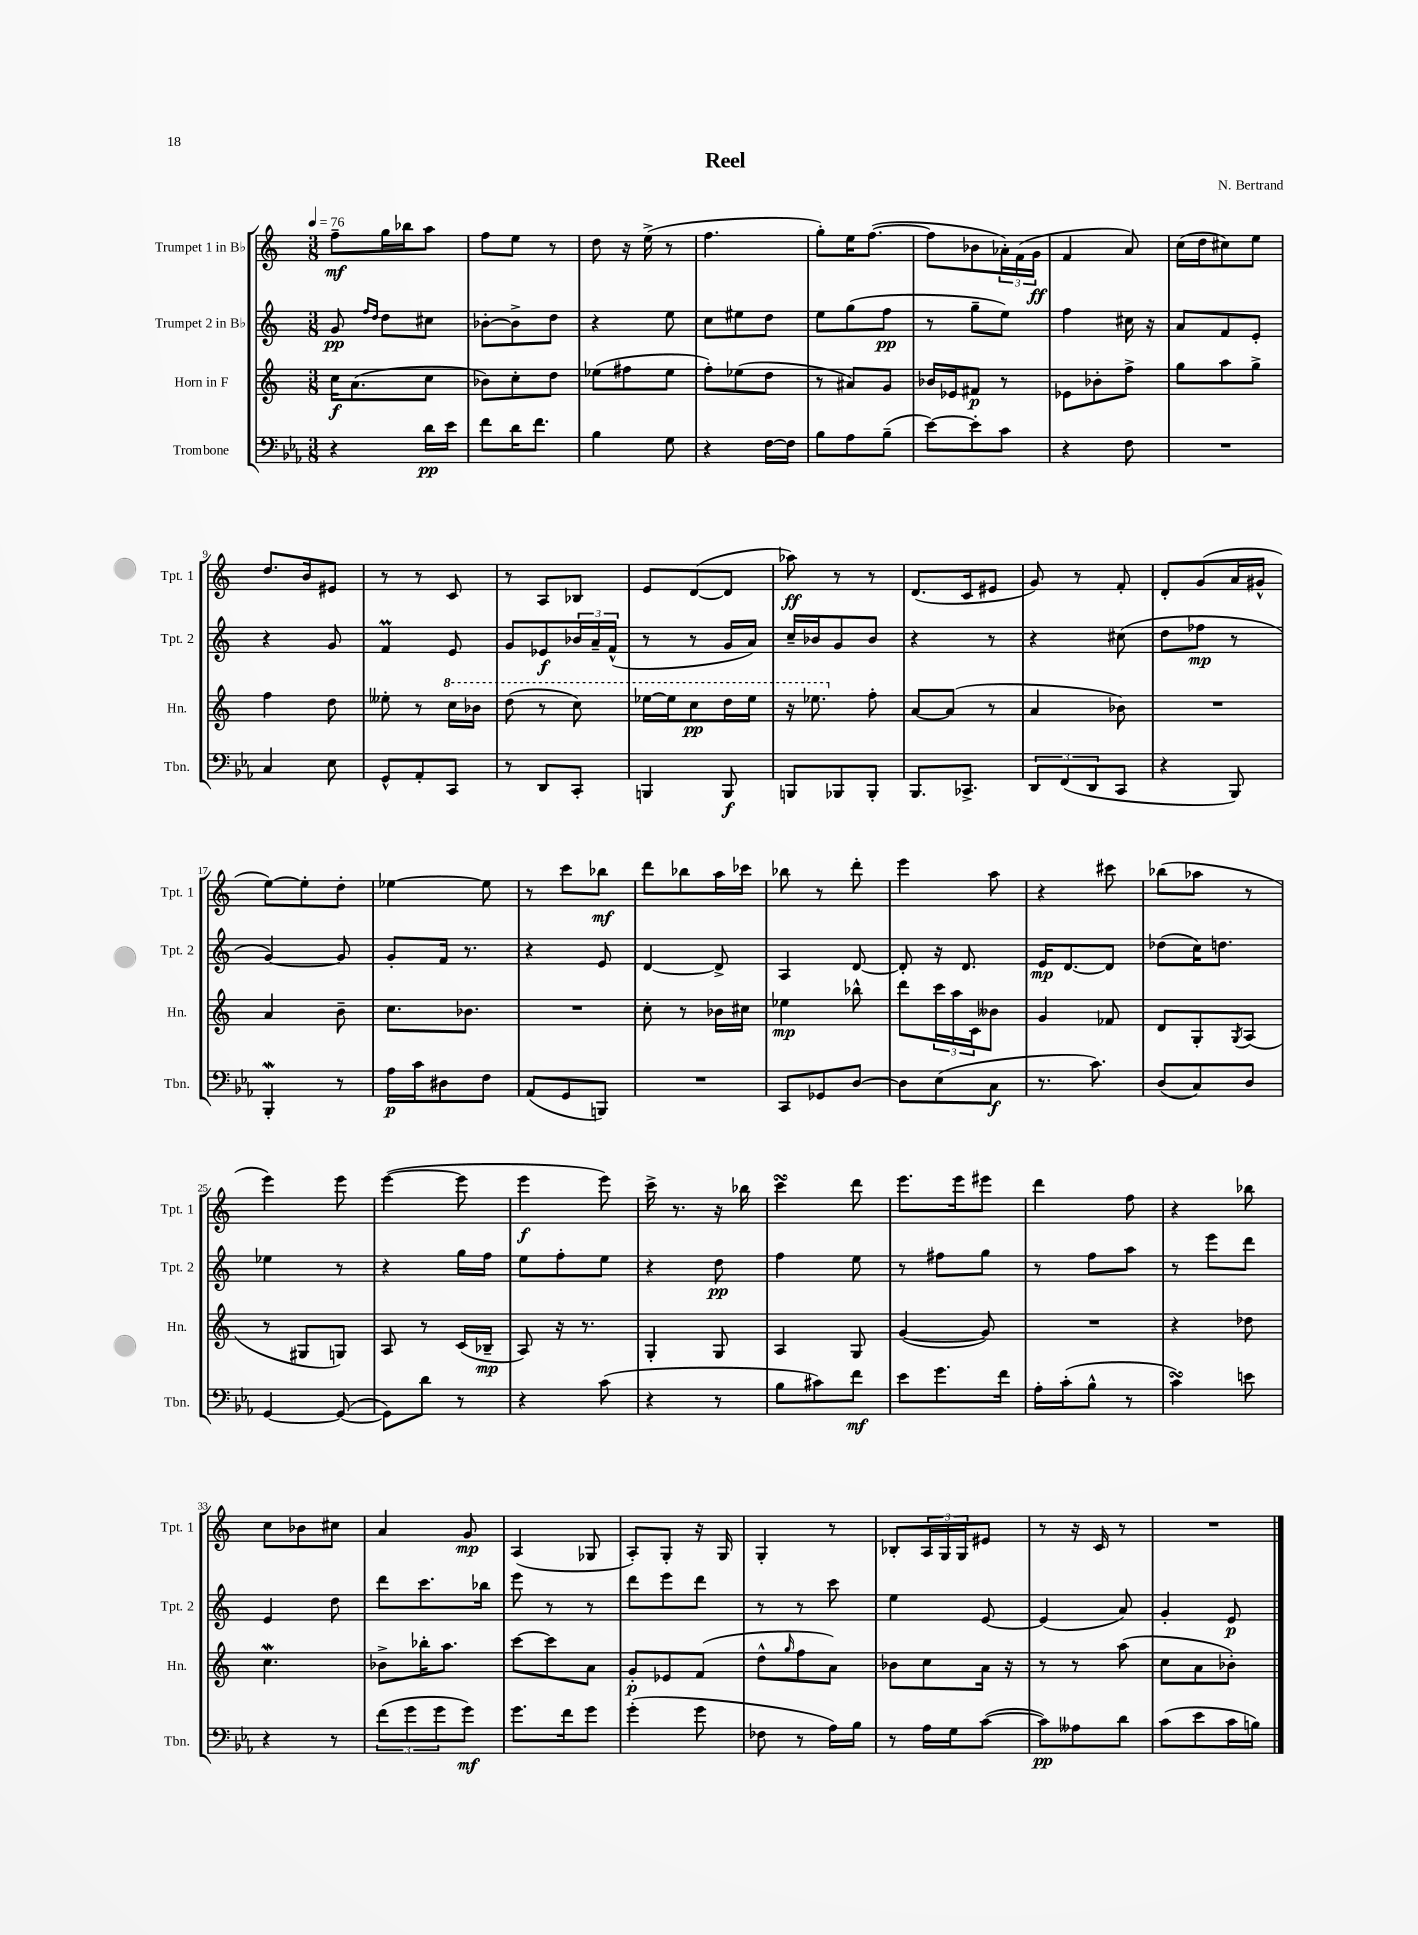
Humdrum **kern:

**kern	**kern	**kern	**kern
*staff4	*staff3	*staff2	*staff1
*clefF4	*clefG2	*clefG2	*clefG2
*k[b-e-a-]	*k[]	*k[]	*k[]
*M3/8	*M3/8	*M3/8	*M3/8
*MM76	*MM76	*MM76	*MM76
4r	16cc	8g	8ff~
.	(8.a	.	.
.	.	16qqff	.
.	.	16qqdd	.
.	.	8dd	16gg
.	.	.	16bb-
16d	8cc	8cc#	8aa
16e-	.	.	.
=	=	=	=
8f	8b-)	[8b-'	8ff
16d	8cc'	8b-^]	8ee
8.f	.	.	.
.	8dd	8dd	8r
=	=	=	=
4B-	(8ee-	4r	8dd
.	8ff#	.	16r
.	.	.	(16ee^
8G	8ee-	8ee	8r
=	=	=	=
4r	8ff')	8cc	4.ff
.	(8ee-	8ee#	.
[16F	8dd	8dd	.
16F]	.	.	.
=	=	=	=
8B-	8r	8ee	8gg')
8A-	8a#)	(8gg	16ee
.	.	.	([8.ff
(8B-~	8g	8ff	.
=	=	=	=
[8e-)	16b-	8r	8ff]
.	16e-	.	.
8e-']	8f#	8gg~	8b-
8c	8r	8ee)	24a-')
.	.	.	(24f
.	.	.	24g
=	=	=	=
4r	8e-	4ff	4f
.	8b-'	.	.
8F	8ff^	16cc#	8a)
.	.	16r	.
=	=	=	=
4.r	8gg	8a	(16cc
.	.	.	16dd
.	8aa	8f	8cc#)
.	8gg^	8e'	8ee
=	=	=	=
4C	4ff	4r	8.dd
.	.	.	16b
8E-	8dd	8g	8e#
=	=	=	=
8GG^^	8ee--'	4f	8r
8AA-'	8r	.	8r
8CC	16ccc	8e	8c
.	16bb-	.	.
=	=	=	=
8r	(8ddd	8g	8r
8DD	8r	8e-	8A
8CC'	8ccc)	24b-	8B-
.	.	24a~	.
.	.	(24f^^	.
=	=	=	=
4BBB	[16eee-	8r	8e
.	16eee-]	.	.
.	8ccc	8r	([8d
8BBB	16ddd	16g	8d]
.	16eee-	16a)	.
=	=	=	=
8BBB	16r	16cc~	8aa-)
.	8.eee-	16b-	.
8BBB-	.	8g	8r
8BBB-'	8ff'	8b-	8r
=	=	=	=
8.BBB-	[8a	4r	(8.d
.	(8a]	.	.
8.CC-^	.	.	16c
.	8r	8r	8e#
=	=	=	=
12DD	4a	4r	8g)
(12FF	.	.	.
.	.	.	8r
12DD	.	.	.
8CC	8b-)	(8cc#	8f'
=	=	=	=
4r	4.r	8dd	8d'
.	.	8ff-	(8g
8BBB-)	.	8r	16a
.	.	.	16g#^^
=	=	=	=
4BBB-'	4a	[4g)	[8ee)
.	.	.	8ee']
8r	8b~	8g]	8dd'
=	=	=	=
16A-	8.cc	8g'	[4ee-
16c	.	.	.
8D#	.	16f	.
.	8.b-	8.r	.
8F	.	.	8ee-]
=	=	=	=
(8AA-	4.r	4r	8r
8GG	.	.	8ccc
8BBB)	.	8e	8bb-
=	=	=	=
4.r	8cc'	[4d	8ddd
.	8r	.	8bb-
.	16b-	8d^]	16aa
.	16cc#	.	16ccc-
=	=	=	=
8CC	4ee-	4A	8bb-
8GG-	.	.	8r
[8D	8bb-^^	[8d	8ddd'
=	=	=	=
8D]	8ddd	8d']	4eee
(8E-	24ccc	16r	.
.	24aa	.	.
.	.	8.d	.
.	24c	.	.
8C	8b--	.	8aa
=	=	=	=
8.r	4g	16e	4r
.	.	[8.d	.
8.c)	.	.	.
.	8f-	8d]	8ccc#
=	=	=	=
(8D	8d	(8dd-	(8bb-
8C)	8G'	16cc)	8aa-
.	.	8.dd	.
.	8qG	.	.
8D	(8A	.	8r
=	=	=	=
[4GG	8r	4ee-	4eee)
.	8G#	.	.
(8GG_	8G)	8r	8eee
=	=	=	=
8GG])	8A	4r	([4eee
8d	8r	.	.
8r	(16c	16gg	8eee]
.	16B-~	16ff	.
=	=	=	=
4r	8A)	8ee	4eee
.	16r	8ff'	.
.	8.r	.	.
(8c	.	8ee	8eee)
=	=	=	=
4r	4G'	4r	16ccc^
.	.	.	8.r
8r	8G	8dd	16r
.	.	.	16bb-
=	=	=	=
8B-	4A	4ff	4ccc
8c#)	.	.	.
8f	8G	8ee	8ddd
=	=	=	=
8e-	([4g	8r	8.eee
8.g	.	8ff#	.
.	.	.	16eee
.	8g])	8gg	8eee#
16f	.	.	.
=	=	=	=
16A-'	4.r	8r	4ddd
(16c'	.	.	.
8B-^^	.	8ff	.
8r	.	8aa	8ff
=	=	=	=
4c)	4r	8r	4r
.	.	8eee	.
8e	8dd-	8ddd	8bb-
=	=	=	=
4r	4.cc	4e	8cc
.	.	.	8b-
8r	.	8dd	8cc#
=	=	=	=
(12f	8b-^	8ddd	4a
12g	.	.	.
.	16bb-'	8.ccc	.
12g	.	.	.
.	8.aa	.	.
8g)	.	.	8g
.	.	16bb-	.
=	=	=	=
8.g	[8ccc	8eee	(4A
.	8ccc]	8r	.
16f	.	.	.
8g	8a	8r	8G-
=	=	=	=
(4g'	8g'	8ddd	8A')
.	8e-	8eee	8G'
8g	(8f	8ddd	16r
.	.	.	16G
=	=	=	=
8F-	8dd^^	8r	4G'
.	16qqgg	.	.
8r	8ff	8r	.
16A-)	8a)	8ccc	8r
16B-	.	.	.
=	=	=	=
8r	8b-	4ee	8B-'
16A-	8cc	.	24A
.	.	.	24G
16G	.	.	.
.	.	.	24G
([8c	16a	[8e	8e#
.	16r	.	.
=	=	=	=
8c])	8r	(4e]	8r
8A--	8r	.	16r
.	.	.	16c
8d	(8aa	8a)	8r
=	=	=	=
(8c	8cc	4g'	4.r
8e-	8a	.	.
16c	8b-')	8e	.
16B)	.	.	.
==	==	==	==
*-	*-	*-	*-
